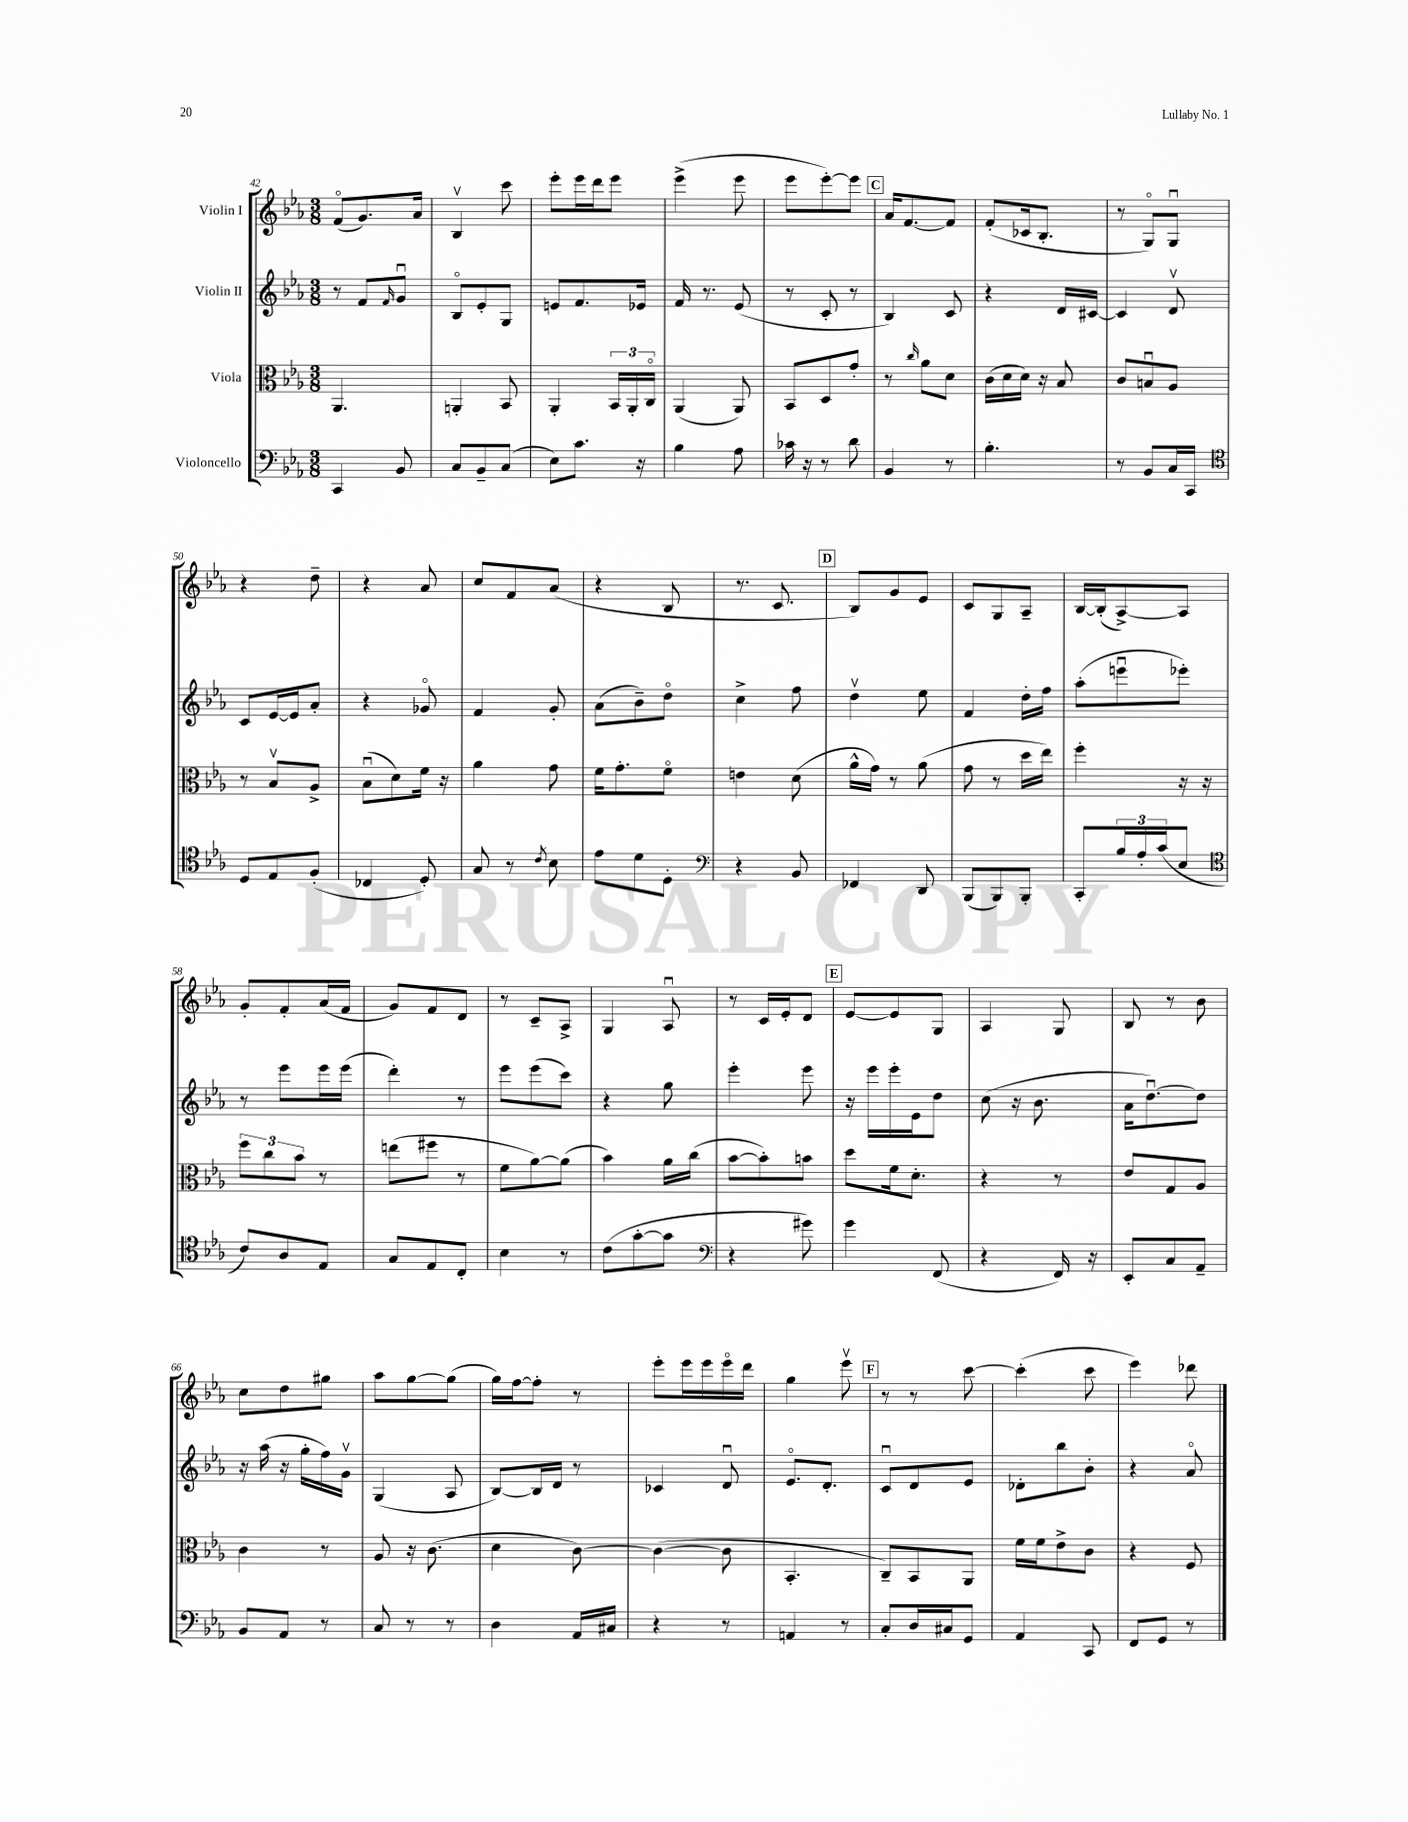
<<
\new StaffGroup <<
\new Staff = "s0" \with { instrumentName = "Violin I" } {
    \clef treble \key ees \major \numericTimeSignature \time 3/8
    f'8\flageolet( g'8.) aes'16 |
    bes4\upbow c'''8 |
    ees'''8-. ees'''16 d'''16 ees'''8 |
    ees'''4->( ees'''8 |
    ees'''8 ees'''8~-.) ees'''8 |
    \mark \markup { \box "C" } aes'16 f'8.~ f'8 |
    f'8-.( ces'16 bes8.-. |
    r8 g8\flageolet) g8\downbow |
    r4 d''8-- |
    r4 aes'8 |
    c''8 f'8 aes'8( |
    r4 bes8 |
    r8. c'8. |
    \mark \markup { \box "D" } bes8) g'8 ees'8 |
    c'8 g8 aes8-- |
    bes16~ bes16-.( aes8~->) aes8 |
    g'8-. f'8-. aes'16( f'16 |
    g'8) f'8 d'8 |
    r8 c'8-- aes8-> |
    g4 aes8\downbow |
    r8 c'16 ees'16-. d'8 |
    \mark \markup { \box "E" } ees'8~ ees'8 g8 |
    aes4 g8 |
    bes8 r8 bes'8 |
    c''8 d''8 gis''8 |
    aes''8 g''8~ g''8( |
    g''16) f''16~ f''8-. r8 |
    ees'''8-. ees'''16 ees'''16 ees'''16\flageolet d'''16 |
    g''4 ees'''8\upbow |
    \mark \markup { \box "F" } r8 r8 c'''8~ |
    c'''4-.( c'''8 |
    ees'''4) des'''8 \bar "|." |
}
\new Staff = "s1" \with { instrumentName = "Violin II" } {
    \clef treble \key ees \major \numericTimeSignature \time 3/8
    r8 f'8 \grace { f'16 } g'8\downbow |
    bes8\flageolet ees'8-. g8 |
    e'8 f'8. ees'16 |
    f'16 r8. ees'8( |
    r8 c'8-. r8 |
    \mark \markup { \box "C" } bes4) c'8 |
    r4 d'16 cis'16~ |
    cis'4 d'8\upbow |
    c'8 ees'16~ ees'16 aes'8-. |
    r4 ges'8\flageolet |
    f'4 g'8-. |
    aes'8( bes'8--) d''8\flageolet |
    c''4-> f''8 |
    \mark \markup { \box "D" } d''4\upbow ees''8 |
    f'4 d''16-. f''16 |
    aes''8-.( e'''8\downbow ees'''8-.) |
    r8 ees'''8 ees'''16 ees'''16( |
    d'''4-.) r8 |
    ees'''8 ees'''8( c'''8) |
    r4 g''8 |
    ees'''4-. ees'''8 |
    \mark \markup { \box "E" } r16 ees'''16 ees'''16-. ees'16 d''8 |
    c''8( r16 bes'8. |
    aes'16 d''8.~\downbow) d''8 |
    r16 aes''16( r16 g''16-. f''16) g'16\upbow |
    g4( aes8 |
    bes8~) bes16 d'16 r8 |
    ces'4 d'8\downbow |
    ees'8.\flageolet d'8.-. |
    \mark \markup { \box "F" } c'8\downbow d'8 ees'8 |
    des'8-. bes''8 bes'8-. |
    r4 aes'8\flageolet \bar "|." |
}
\new Staff = "s2" \with { instrumentName = "Viola" } {
    \clef alto \key ees \major \numericTimeSignature \time 3/8
    aes,4. |
    a,4-. bes,8 |
    aes,4-. \tuplet 3/2 { bes,16 aes,16-. c16\flageolet } |
    aes,4( aes,8) |
    bes,8 d8 g'8-. |
    \mark \markup { \box "C" } r8 \grace { c''16 } aes'8 d'8 |
    c'16( d'16 d'16) r16 bes8 |
    c'8 b8\downbow aes8 |
    r8 bes8\upbow aes8-> |
    bes8\downbow( d'8) f'16 r16 |
    aes'4 g'8 |
    f'16 g'8.-. f'8\flageolet |
    e'4 d'8( |
    \mark \markup { \box "D" } aes'16-^ g'16) r8 aes'8( |
    g'8 r8 d''16 ees''16) |
    f''4-. r16 r16 |
    \tuplet 3/2 { f''8 c''8 bes'8 } r8 |
    e''8( fis''8 r8 |
    f'8 aes'8~) aes'8( |
    bes'4) aes'16 c''16( |
    bes'8~ bes'8-.) b'8 |
    \mark \markup { \box "E" } d''8 f'16 d'8.-. |
    r4 r8 |
    ees'8 g8 aes8 |
    c'4 r8 |
    aes8 r16 c'8.( |
    d'4 c'8~) |
    c'4~( c'8 |
    bes,4.-. |
    \mark \markup { \box "F" } c8--) bes,8 aes,8 |
    f'16 f'16 ees'8-> c'8 |
    r4 f8 \bar "|." |
}
\new Staff = "s3" \with { instrumentName = "Violoncello" } {
    \clef bass \key ees \major \numericTimeSignature \time 3/8
    c,4 bes,8 |
    c8 bes,8-- c8( |
    ees8) c'8. r16 |
    bes4 aes8 |
    ces'16 r16 r8 d'8 |
    \mark \markup { \box "C" } bes,4 r8 |
    bes4.-. |
    r8 bes,8 c16 c,16 |
    \clef tenor d8 ees8 f8-.( |
    ces4 d8-.) |
    g8 r8 \acciaccatura { c'8 } bes8 |
    ees'8 d'8 d8-. |
    \clef bass r4 bes,8 |
    \mark \markup { \box "D" } fes,4 d,8 |
    bes,,8( bes,,8) bes,,8-. |
    c,8-. \tuplet 3/2 { bes16 aes16-. c'16( } ees8 |
    \clef tenor c'8) aes8 ees8 |
    g8 ees8 c8-. |
    bes4 r8 |
    c'8( g'8~-. g'8 |
    \clef bass r4 gis'8) |
    \mark \markup { \box "E" } g'4 f,8( |
    r4 f,16) r16 |
    ees,8-. c8 aes,8-- |
    bes,8 aes,8 r8 |
    c8 r8 r8 |
    d4 aes,16 cis16 |
    r4 r8 |
    a,4 r8 |
    \mark \markup { \box "F" } c8-. d16 cis16 g,8 |
    aes,4 c,8 |
    f,8 g,8 r8 \bar "|." |
}
>>
>>
\layout { \context { \Score currentBarNumber = #42 } }
